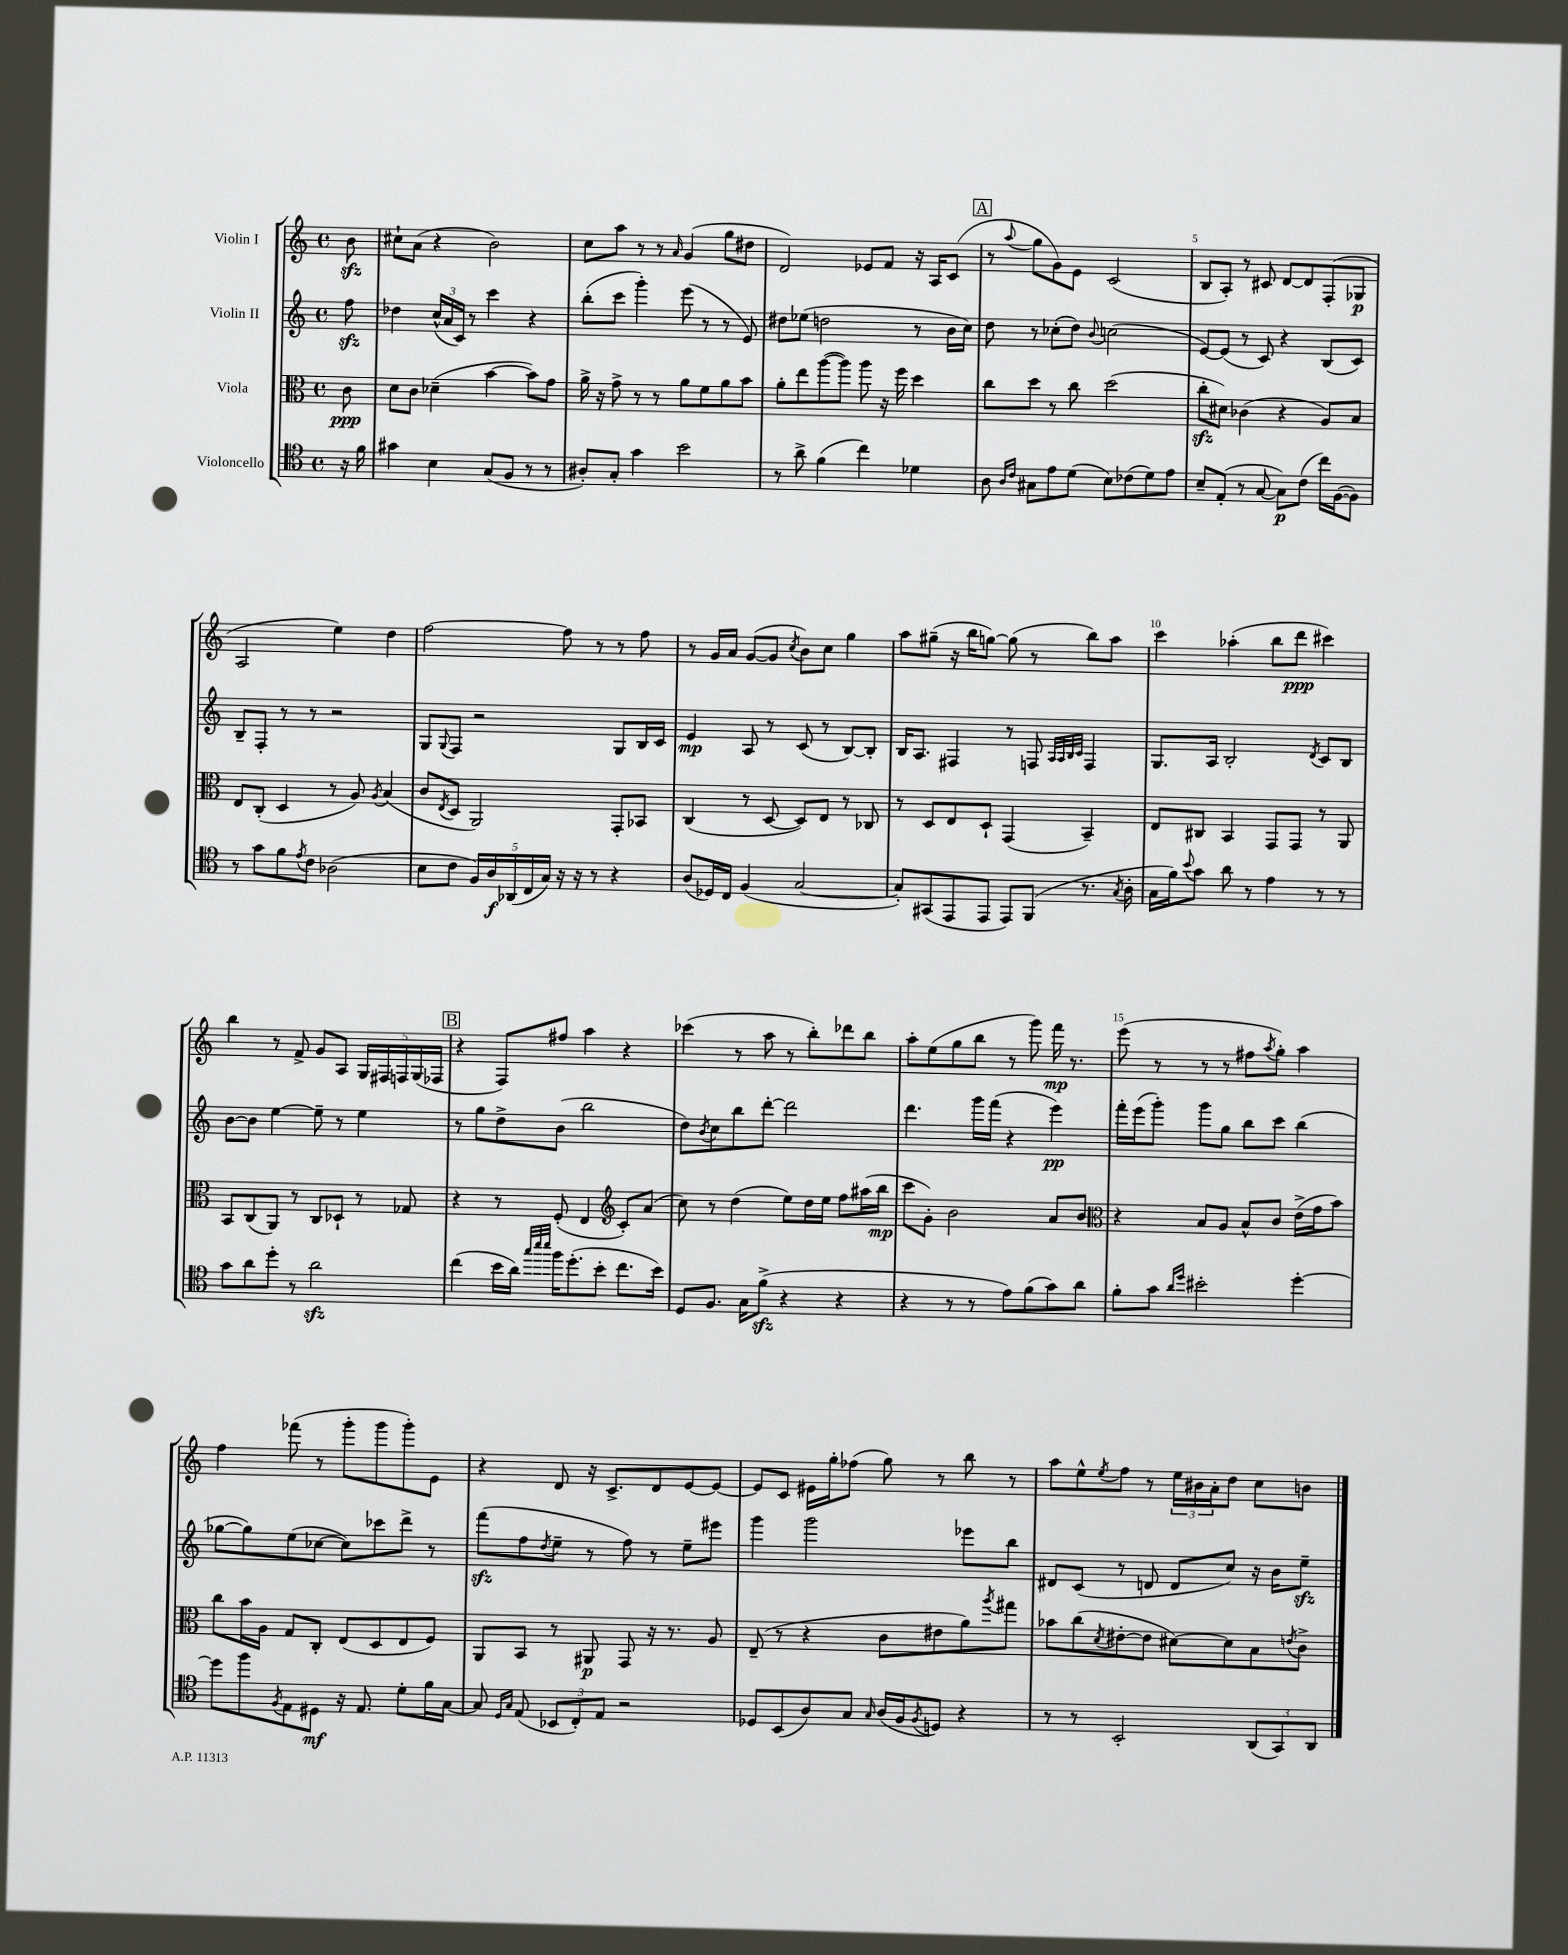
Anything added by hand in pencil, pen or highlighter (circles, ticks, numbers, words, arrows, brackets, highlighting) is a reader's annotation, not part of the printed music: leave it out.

**kern	**kern	**kern	**kern
*staff4	*staff3	*staff2	*staff1
*clefC4	*clefC3	*clefG2	*clefG2
*k[]	*k[]	*k[]	*k[]
*M4/4	*M4/4	*M4/4	*M4/4
*met(c)	*met(c)	*met(c)	*met(c)
16r	8c	8ff	8b
16f	.	.	.
=	=	=	=
4g#	8d	4dd-	8cc#`
.	8c	.	(8a
4B	(4d-~	(24cc^^	4r
.	.	24a	.
.	.	24c)	.
.	.	8r	.
(8G	[4b	4ccc	2b)
8F	.	.	.
8r	8b])	4r	.
8r	8g	.	.
=	=	=	=
8A#')	16a^	(8bb'	8cc
.	16r	.	.
8G'	8g^	8ccc	8aa
4g	8r	4ggg')	8r
.	8r	.	8r
.	.	.	16qqa
2b	8a	(8eee	(4g
.	8f	8r	.
.	8a	8r	8gg
.	8b	8e)	8dd#
=	=	=	=
8r	8a'	8dd#	2d)
8a^	8ee	(8ee-	.
(4f	([8aa	2dd	.
.	8aa])	.	.
4cc)	8aa	.	8e-
.	16r	.	8f
.	16ff	.	.
4d-	4dd	8r	16r
.	.	.	16A
.	.	16b	(8c
.	.	16cc)	.
=	=	=	=
8A	8cc	8dd	8r
16qqA	.	.	.
16qqc	.	.	8qqaa
8G#	8dd	8r	8gg
8e	8r	(8cc-'	8g)
(8d	8cc	8dd)	8e
.	.	8qqb	.
8B)	(2dd	(2cc	(2c
(8c-	.	.	.
8d)	.	.	.
8e	.	.	.
=	=	=	=
8B~	8cc'	[8e)	8B
(8E'	8d#)	(8e]	8A')
8r	(4c-	8r	8r
[8G	.	8c)	8c#
8G])	4r	4r	[8d
(8c	.	.	8d]
16cc)	8A)	(8B	(8F'
([16F	.	.	.
8F])	8B	8c)	8G-
=	=	=	=
8r	8E	8B~	2A
8g	(8C'	8F'	.
8f	4D	8r	.
8qe	.	.	.
8c	.	8r	.
(2A-	8r	2r	4ee)
.	8A)	.	.
.	8qA	.	.
.	(4B	.	4dd
=	=	=	=
8B	8c	8G	[2ff
.	8qE	8qqG	.
8c	8D	8F	.
20F)	2AA)	2r	.
20A	.	.	.
(20AA-	.	.	.
20C	.	.	.
20G)	.	.	.
16r	.	.	8ff]
16r	.	.	.
8r	.	.	8r
4r	8GG'	8G	8r
.	8BB-	16B	8ff
.	.	16c	.
=	=	=	=
(8A	(4C	4e	8r
16D-)	.	.	16g
16C	.	.	16a
(4F	8r	8A	([8g
.	[8D	8r	8g]
.	.	.	8qcc
[2G	8D])	(8c	8b)
.	8E	8r	8cc
.	8r	[8B)	4gg
.	8C-	8B']	.
=	=	=	=
8G'])	8r	16B	8aa
.	.	8.A	.
(8GG#	8D	.	(8gg#~
8EE	8E	4F#	16r
.	.	.	16bb
8EE	8D`	.	[8gg)
8EE)	(4GG	8r	(8gg]
(8FF	.	8F	8r
.	.	32qqA	.
.	.	32qqA	.
.	.	32qqB	.
.	.	32qqc	.
8.r	4BB~)	4F	8bb)
.	.	.	8aa
8qG	.	.	.
16A'	.	.	.
=	=	=	=
16G	8E	8.G	4ccc
16f)	.	.	.
8qqb	.	.	.
8g	8C#	.	.
.	.	16A	.
8a	4BB	2B'	(4aa-'
8r	.	.	.
4e	8GG	.	8bb
.	8GG	.	8ddd
.	.	8qd	.
8r	8r	8c	4ccc#)
8r	8AA	8B	.
=	=	=	=
8g	8BB	[8b	4bb
8a	(8C	8b]	.
8dd'	8AA)	[4ee	8r
8r	8r	.	8f^
2a	8C	8ee~]	8g
.	8D-`	8r	8A
.	8r	4ee	20G
.	.	.	20F#
.	.	.	20F
.	8G-	.	.
.	.	.	(20G
.	.	.	20F-
=	=	=	=
(4cc	4r	8r	4r
.	.	8gg	.
16b	8r	8dd^	8F)
16a)	.	.	.
32qqgg	.	.	.
32qqbb	.	.	.
32qqbb	.	.	.
16ff	(8F'	(8b	8ff#
(8.dd'	.	.	.
.	4E	2bb	4aa
8b'	.	.	.
*	*clefG2	*	*
8.cc	8c')	.	4r
.	(8a	.	.
16b)	.	.	.
=	=	=	=
8D	8cc)	8dd)	(4ccc-
.	.	8qb	.
8.F	8r	8cc	.
.	(4dd	8bb	8r
16G	.	.	.
(8f^	.	[8ddd'	8aa
4r	8ee)	2ddd]	8r
.	16dd	.	8bb')
.	16ee	.	.
4r	8ff	.	8ddd-
.	(16aa#	.	8bb
.	16bb	.	.
=	=	=	=
4r	8ccc	4.ddd	8aa'
.	8g')	.	(8ee
8r	2b	.	8gg
8r	.	16ggg	8bb
.	.	(16fff	.
8e)	.	4r	8r
(8f	.	.	8ggg)
8g)	8a	4eee)	16fff
.	.	.	8.r
8a	8b	.	.
=	=	=	=
*	*clefC3	*	*
8f'	4r	16fff'	(8eee
.	.	(16eee	.
8g	.	8ggg')	8r
16qqa	.	.	.
16qqdd	.	.	.
2b#'	8B	8ggg	8r
.	8A	8gg	8r
.	8B^^	8bb	8ff#
.	.	.	8qaa
.	8c	8ccc	8gg')
[4dd'	(16e^	(4bb	4aa
.	16g	.	.
.	8b)	.	.
=	=	=	=
8dd]	8cc	[8gg-	4ff
8ff	16b	8gg-])	.
.	16A	.	.
8qF	.	.	.
8E	8G	(8ee	(8fff-
8D#	8C'	[8cc-	8r
16r	(8E	8cc-])	8ggg'
8.E	.	.	.
.	8D	8ccc-	8ggg
8d'	8E	8ddd^	8ggg')
16f	8F)	8r	8e
[16G	.	.	.
=	=	=	=
8G]	8AA	(8fff	4r
16qqD	.	.	.
16qqG	.	.	.
(8E	8BB	8ff	.
.	.	8qdd	.
12BB-	8r	8ee~	8d
12C')	.	.	.
.	8AA#	8r	16r
12E	.	.	.
.	.	.	8.c^
2r	8GG	8ff)	.
.	16r	8r	8d
.	8.r	.	.
.	.	8ee~	[8e
.	8A	8eee#	8e_
=	=	=	=
8D-	(8E~	4ggg	8e]
(8BB	8r	.	8c
8A)	4r	2ggg	16e#
.	.	.	16gg'
8G	.	.	(8ff-
16qqG	.	.	.
(16A	8c	.	8gg)
16F	.	.	.
8qF	.	.	.
8D)	8e#	.	8r
4r	8a)	8eee-	8bb
.	8qaa	.	.
.	8gg#	8bb	8r
=	=	=	=
8r	8b-	8d#	8aa
8r	(8cc	(8c	8ee^^
.	8qd	.	8qee
2BB'	[8e#'	8r	8ff
.	8e#]	8d	8r
.	[8d#)	8d	24ee
.	.	.	24b#
.	.	.	24a'
.	8d#]	8cc)	8dd
(12AA	8B	16r	8cc
.	.	16b	.
12GG)	.	.	.
.	8qe	.	.
.	8c^	8ee~	8b
12AA	.	.	.
==	==	==	==
*-	*-	*-	*-
